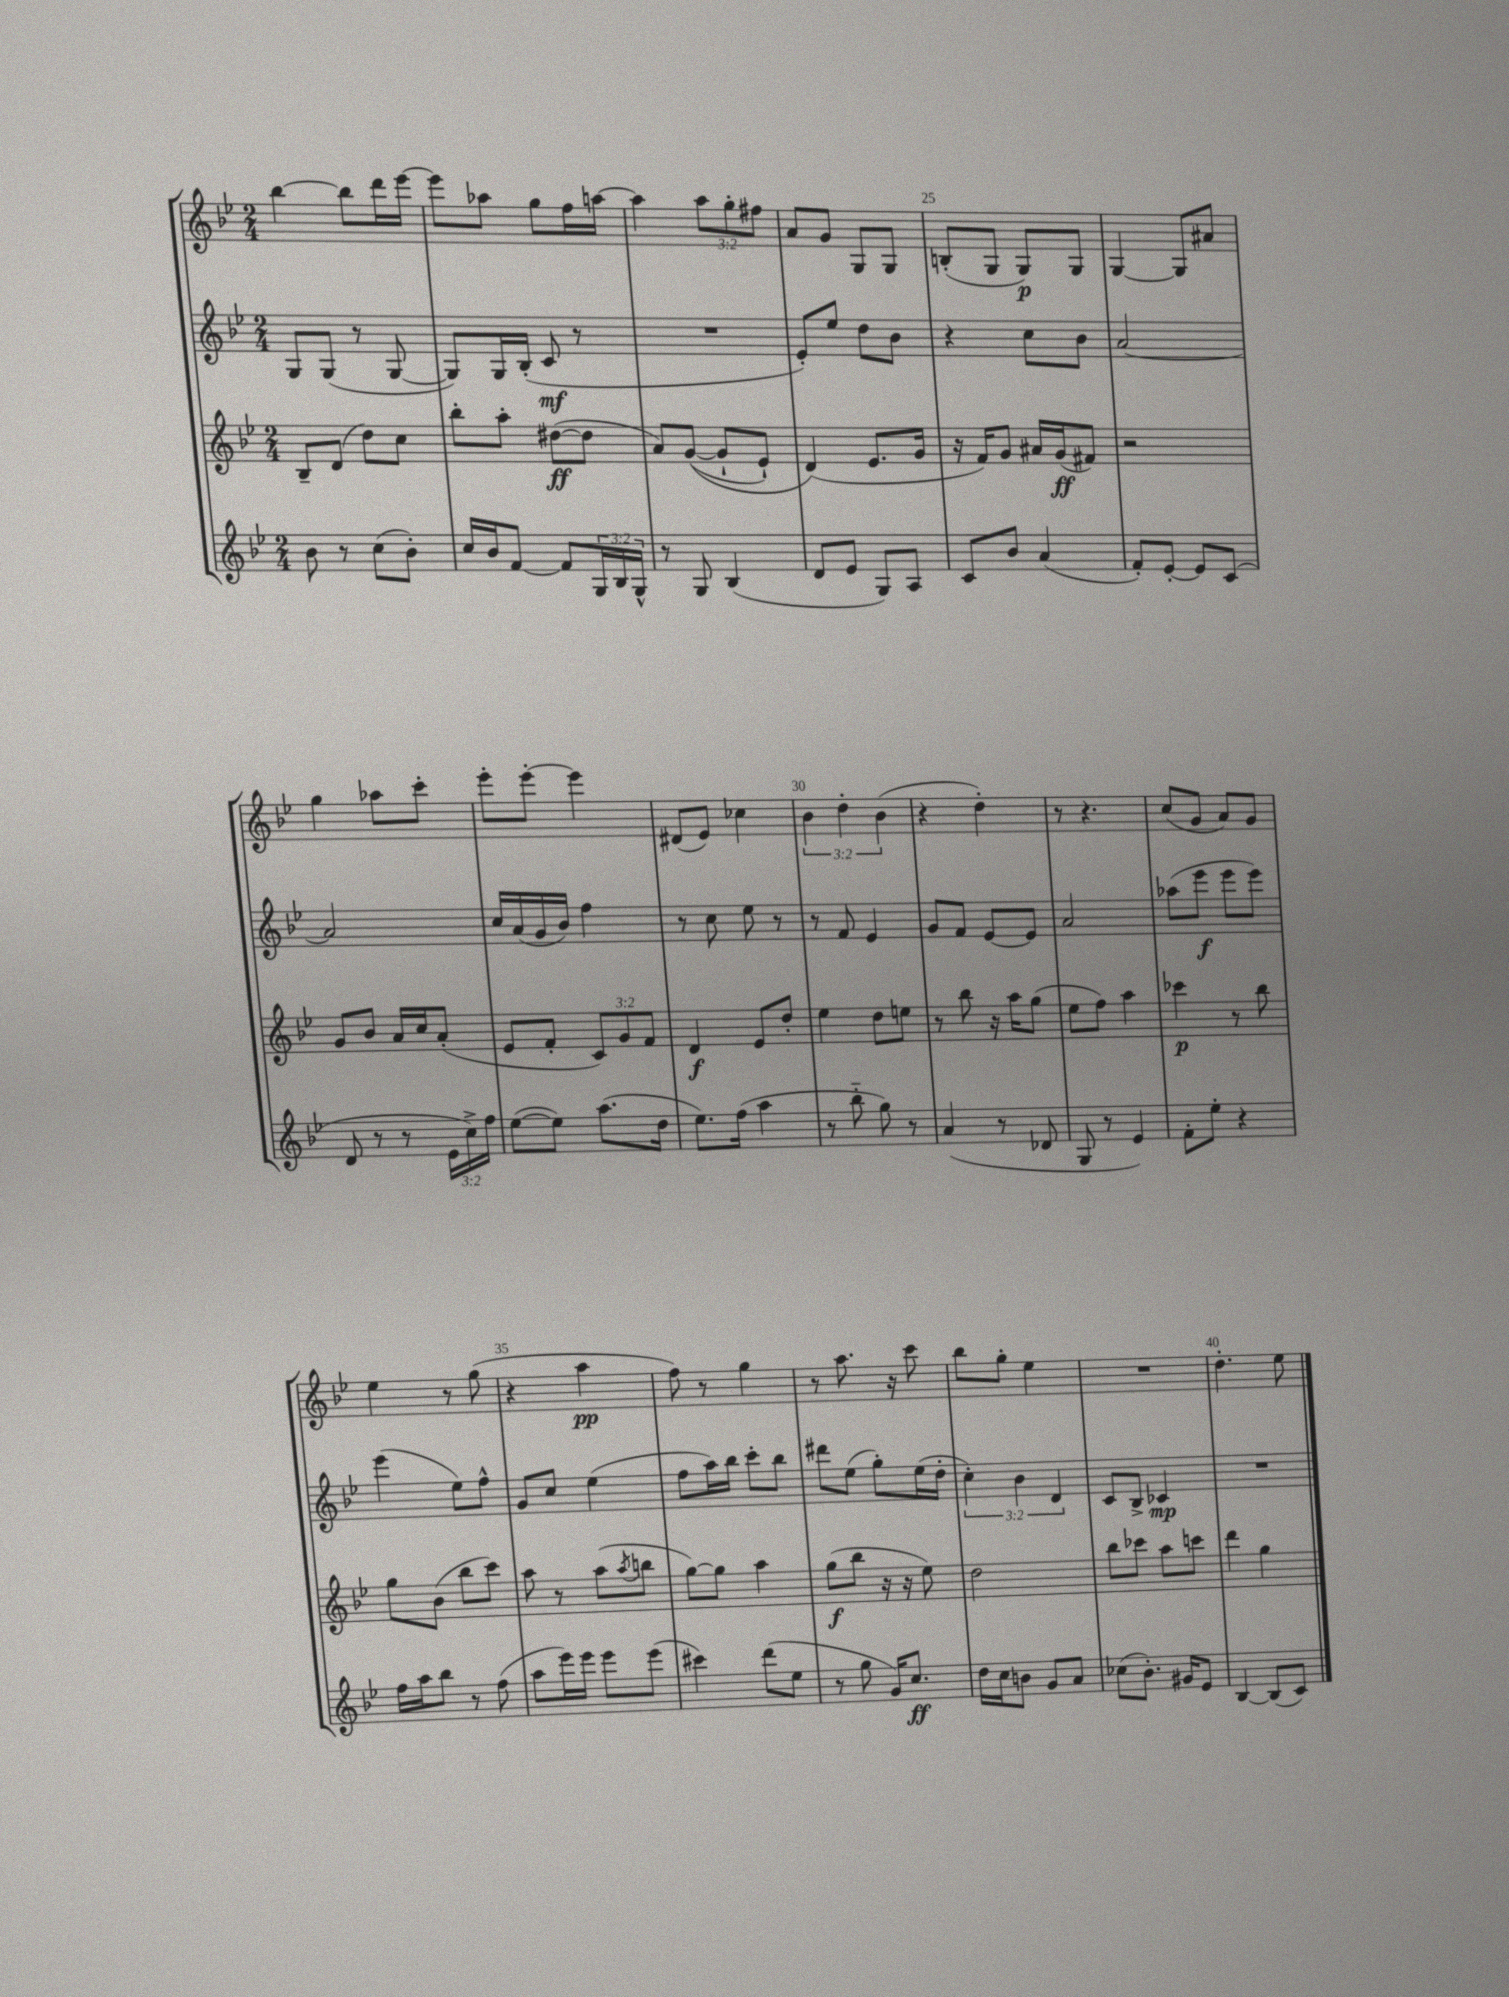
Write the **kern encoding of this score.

**kern	**dynam	**kern	**dynam	**kern	**dynam	**kern	**dynam
*part4	*part4	*part3	*part3	*part2	*part2	*part1	*part1
*staff4	*staff4	*staff3	*staff3	*staff2	*staff2	*staff1	*staff1
*clefG2	*	*clefG2	*	*clefG2	*	*clefG2	*
*k[b-e-]	*	*k[b-e-]	*	*k[b-e-]	*	*k[b-e-]	*
*M2/4	*	*M2/4	*	*M2/4	*	*M2/4	*
=21	=21	=21	=21	=21	=21	=21	=21
8b-\	.	8B-~/L	.	8G/L	.	[4bb-\	.
8r	.	(8d/J	.	(8G/J	.	.	.
(8cc\L	.	8dd\L)	.	8r	.	8bb-\L]	.
8b-'\J)	.	8cc\J	.	[8G/	.	16ddd\L	.
.	.	.	.	.	.	[16eee-\JJ	.
=22	=22	=22	=22	=22	=22	=22	=22
16cc/LL	.	8bb-'\L	.	8G/L])	.	8eee-\L]	.
16b-/J	.	.	.	.	.	.	.
[8f/J	.	8aa'\J	.	16G/L	.	8aa-X\J	.
.	.	.	.	(16B-'/JJ	.	.	.
8f/L]	.	([8dd#X\L	ff	8c/	mf	8gg\L	.
24G/L	.	8dd#\J]	.	8r	.	16ff\L	.
24B-/	.	.	.	.	.	.	.
.	.	.	.	.	.	[16aan\JJ	.
24G^^/JJ	.	.	.	.	.	.	.
=23	=23	=23	=23	=23	=23	=23	=23
8r	.	8a/L)	.	2r	.	4aa\]	.
8G/	.	(([8g/J	.	.	.	.	.
(4B-/	.	8g`/L]	.	.	.	12aa\L	.
.	.	.	.	.	.	12gg'\	.
.	.	8e-`/J)	.	.	.	.	.
.	.	.	.	.	.	12ff#X\J	.
=24	=24	=24	=24	=24	=24	=24	=24
8d/L	.	(4d/)	.	8e-'/L)	.	8a/L	.
8e-/J	.	.	.	8ee-/J	.	8g/J	.
8G/L)	.	8.e-/L	.	8dd\L	.	8G/L	.
8A/J	.	.	.	8b-\J	.	8G/J	.
.	.	16g/Jk	.	.	.	.	.
=25	=25	=25	=25	=25	=25	=25	=25
8c/L	.	16r	.	4r	.	(8Bn'/L	.
.	.	16f/KL)	.	.	.	.	.
8b-/J	.	8g/J	.	.	.	8G/J	.
(4a/	.	16a#X/LL	.	8cc\L	.	8G/L)	p
.	.	(16g/J	ff	.	.	.	.
.	.	8f#X/J)	.	8b-\J	.	8G/J	.
=26	=26	=26	=26	=26	=26	=26	=26
8f'/L)	.	2r	.	[2a/	.	[4G/	.
[8e-'/J	.	.	.	.	.	.	.
8e-/L]	.	.	.	.	.	8G/L]	.
(8c/J	.	.	.	.	.	8a#X/J	.
!!LO:LB:g=z
=27	=27	=27	=27	=27	=27	=27	=27
8d/	.	8g/L	.	2a/]	.	4gg\	.
8r	.	8b-/J	.	.	.	.	.
8r	.	16a/LL	.	.	.	8aa-X\L	.
.	.	16cc/J	.	.	.	.	.
24e-\LL	.	(8a'/J	.	.	.	8ccc'\J	.
24cc^\)	.	.	.	.	.	.	.
24ff\JJ	.	.	.	.	.	.	.
=28	=28	=28	=28	=28	=28	=28	=28
([8ee-\L	.	8e-/L	.	16cc/LL	.	8eee-'\L	.
.	.	.	.	(16a/	.	.	.
8ee-\J])	.	8f'/J	.	16g/	.	[8eee-'\J	.
.	.	.	.	16b-/JJ)	.	.	.
(8.aa\L	.	12c/L)	.	4ff\	.	4eee-\]	.
.	.	12g/	.	.	.	.	.
.	.	12f/J	.	.	.	.	.
16dd\Jk	.	.	.	.	.	.	.
=29	=29	=29	=29	=29	=29	=29	=29
8.ee-\L)	.	4d/	f	8r	.	(8d#X/L	.
.	.	.	.	8cc\	.	8e-/J)	.
(16ff\Jk	.	.	.	.	.	.	.
4aa\	.	8e-/L	.	8ee-\	.	4cc-X\	.
.	.	8dd'/J	.	8r	.	.	.
=30	=30	=30	=30	=30	=30	=30	=30
8r	.	4ee-\	.	8r	.	6b-\	.
8bb-\	.	.	.	8f/	.	.	.
.	.	.	.	.	.	6dd'\	.
8gg\)	.	8dd\L	.	4e-/	.	.	.
.	.	.	.	.	.	(6b-\	.
8r	.	8een\J	.	.	.	.	.
=31	=31	=31	=31	=31	=31	=31	=31
(4a/	.	8r	.	8g/L	.	4r	.
.	.	8bb-\	.	8f/J	.	.	.
8r	.	16r	.	[8e-/L	.	4dd'\)	.
.	.	16aa\KL	.	.	.	.	.
8d-X/	.	(8gg\J	.	8e-/J]	.	.	.
=32	=32	=32	=32	=32	=32	=32	=32
8G/	.	8ee-\L	.	2a/	.	8r	.
8r	.	8ff\J)	.	.	.	4.r	.
4e-/)	.	4aa\	.	.	.	.	.
=33	=33	=33	=33	=33	=33	=33	=33
8f'\L	.	4ccc-X\	p	(8aa-X\L	.	(8cc/L	.
8ee-'\J	.	.	.	8eee-\J	f	8g/J	.
4r	.	8r	.	8eee-\L	.	8a/L)	.
.	.	8bb-\	.	8eee-\J)	.	8g/J	.
!!LO:LB:g=z
=34	=34	=34	=34	=34	=34	=34	=34
16ff\LL	.	8gg\L	.	(4eee-\	.	4ee-\	.
16aa\J	.	.	.	.	.	.	.
8bb-\J	.	(8b-\J	.	.	.	.	.
8r	.	8bb-\L	.	8ee-\L)	.	8r	.
(8ff\	.	8ccc\J)	.	8ff^^\J	.	(8gg\	.
=35	=35	=35	=35	=35	=35	=35	=35
8aa\L	.	8aa\	.	8g/L	.	4r	.
16eee-\L)	.	8r	.	8cc/J	.	.	.
16eee-\JJ	.	.	.	.	.	.	.
8eee-\L	.	(8aa\L	.	(4ee-\	.	4aa\	pp
.	.	8qaa/	.	.	.	.	.
(8eee-\J	.	8bbn\J	.	.	.	.	.
=36	=36	=36	=36	=36	=36	=36	=36
4ccc#X\)	.	[8gg\L)	.	8ff\L	.	8ff\)	.
.	.	8gg\J]	.	16aa\L)	.	8r	.
.	.	.	.	16bb-\JJ	.	.	.
(8ddd\L	.	4aa\	.	8ccc'\L	.	4gg\	.
8ee-\J	.	.	.	8bb-\J	.	.	.
=37	=37	=37	=37	=37	=37	=37	=37
8r	.	(8gg\L	f	8ddd#X\L	.	8r	.
8gg\	.	8bb-\J	.	(8ee-\J	.	8.aa\	.
16g/KL)	.	16r	.	8gg'\L)	.	.	.
8.cc/J	ff	16r	.	.	.	16r	.
.	.	8ee-\)	.	(16ee-\L	.	8ccc\	.
.	.	.	.	16dd'\JJ	.	.	.
=38	=38	=38	=38	=38	=38	=38	=38
16dd\LL	.	2dd\	.	6cc'\)	.	8bb-\L	.
16cc\J	.	.	.	.	.	.	.
8bn\J	.	.	.	.	.	8gg'\J	.
.	.	.	.	6b-\	.	.	.
8g/L	.	.	.	.	.	4ee-\	.
.	.	.	.	6d/	.	.	.
8a/J	.	.	.	.	.	.	.
=39	=39	=39	=39	=39	=39	=39	=39
(8cc-X\L	.	8bb-\L	.	8c/L	.	2r	.
8.b-'\J)	.	8ccc-X\J	.	8B-^/J	.	.	.
.	.	8aa\L	.	4c-X/	mp	.	.
16g#X/KL	.	.	.	.	.	.	.
8e-/J	.	8cccn\J	.	.	.	.	.
=40	=40	=40	=40	=40	=40	=40	=40
[4B-/	.	4ddd\	.	2r	.	4.dd'\	.
(8B-/L]	.	4gg\	.	.	.	.	.
8c/J)	.	.	.	.	.	8ee-\	.
==	==	==	==	==	==	==	==
*-	*-	*-	*-	*-	*-	*-	*-
